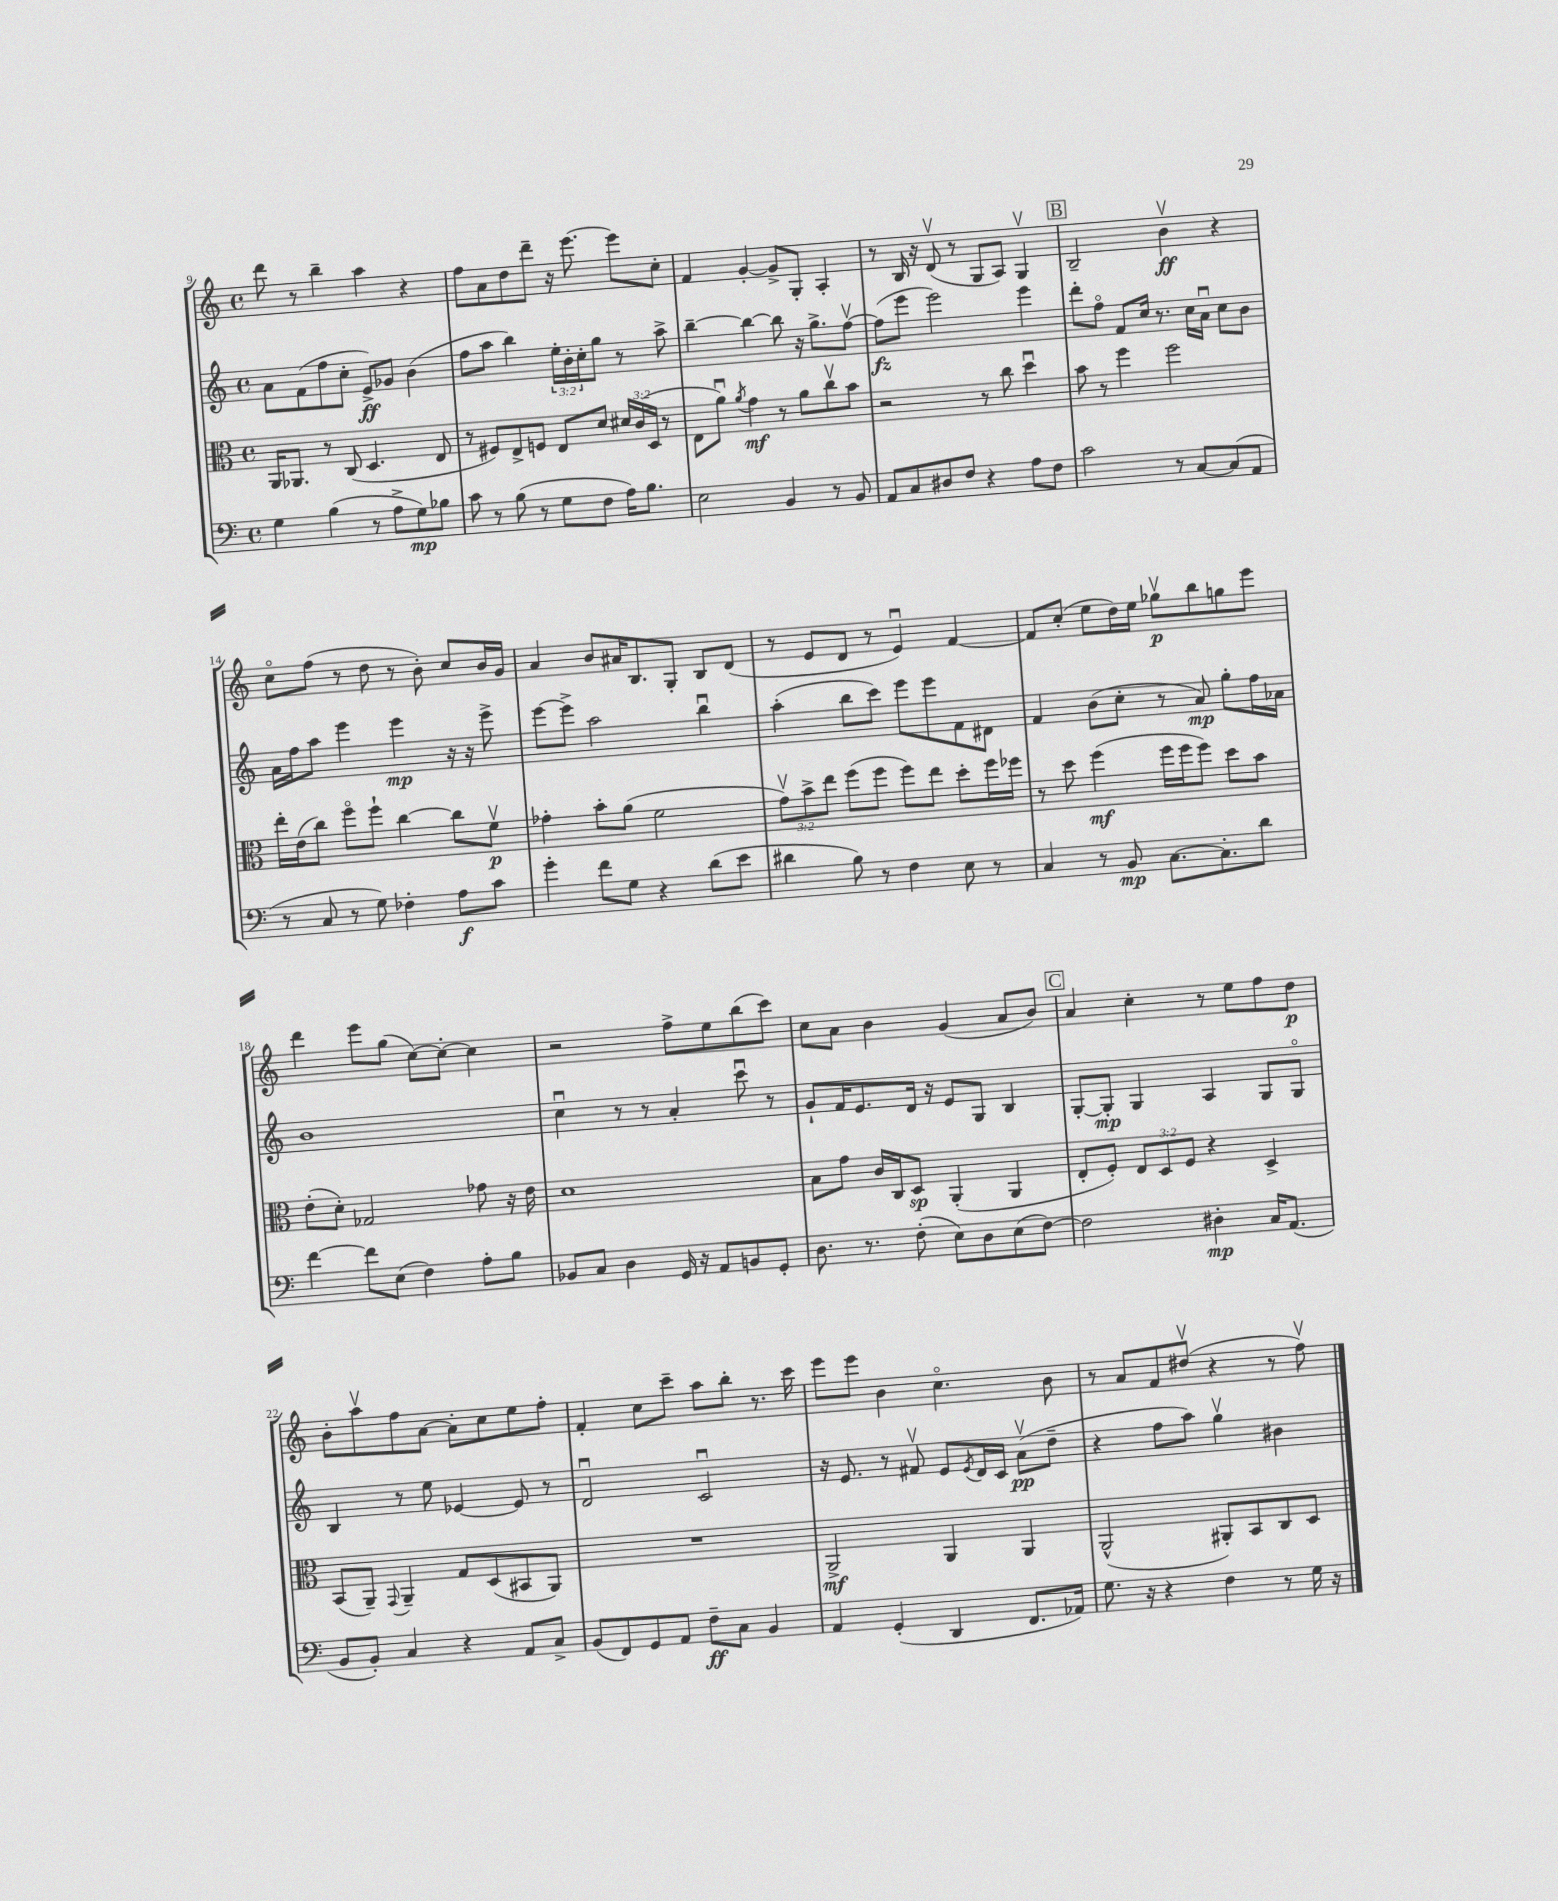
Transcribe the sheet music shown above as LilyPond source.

<<
\new StaffGroup <<
\new Staff = "s0" {
    \clef treble \key c \major \defaultTimeSignature \time 4/4
    d'''8 r8 b''4-- a''4 r4 |
    f''8 a'8 d''8 d'''8-- r16 e'''8.~ e'''8 c''8-. |
    f'4 g'4~-. g'8-> g8-. a4-. |
    r8 b16 r16 d'8\upbow( r8 g8 a8) g4\upbow |
    \mark \markup { \box "B" } b2-- b'4\upbow\ff r4 |
    c''8\flageolet f''8( r8 d''8 r8 b'8-.) c''8 b'16 g'16 |
    a'4 b'8 ais'16 b8. g8-. b8 d'8( |
    r8 e'8 d'8 r8 e'4\downbow) f'4~ |
    f'8 c''8-.( e''8 d''16) e''16 ges''8\upbow\p b''8 g''8 e'''8 |
    d'''4 e'''8 g''8( c''8~) c''8~-. c''4 |
    r2 f''8-> e''8 b''8( c'''8) |
    c''8 a'8 b'4 g'4( a'8 b'8) |
    \mark \markup { \box "C" } a'4 c''4-. r8 e''8 f''8 d''8\p |
    b'8-. a''8\upbow f''8 a'8~ a'8-. c''8 e''8 f''8-. |
    f'4-. c''8 c'''8-- a''8 b''8-. r8. c'''16 |
    e'''8 e'''8 b'4 c''4.\flageolet b'8 |
    r8 a'8 f'8 dis''8\upbow( r4 r8 f''8\upbow) \bar "|." |
}
\new Staff = "s1" {
    \clef treble \key c \major \defaultTimeSignature \time 4/4 \override Staff.TupletNumber.text = #tuplet-number::calc-fraction-text
    a'8 f'8( f''8 c''8-. e'8->\ff) ges'8 b'4( |
    f''8 a''8 b''4) \tuplet 3/2 { e''16-. b'16-. c''16-. } g''8 r8 a''8-> |
    b''4~-- b''4~ b''8 r16 g''8.-> f''8~\upbow |
    f''8\fz( e'''8 e'''2) e'''4 |
    \mark \markup { \box "B" } d'''8-. f''8\flageolet f'8 c''16 r8. c''16 a'16\downbow c''8 b'8 |
    a'16 f''16 a''8 e'''4 e'''4\mp r16 r16 e'''8-> |
    e'''8~ e'''8-> a''2 b''4\downbow |
    a''4-.( b''8 c'''8) e'''8 e'''8 f'8 dis'8 |
    f'4 b'8( c''8-. r8 a'8\mp) g''8-. f''16 aes'16 |
    b'1 |
    c''4\downbow r8 r8 a'4-. c'''8\downbow r8 |
    g'8-! f'16 e'8. d'16 r16 e'8 g8 b4 |
    \mark \markup { \box "C" } g8~-. g8-.\mp g4 a4 g8 g8\flageolet |
    b4 r8 e''8 ees'4~ ees'8 r8 |
    d'2\downbow c'2\downbow |
    r16 e'8. r8 fis'8\upbow e'8 \acciaccatura { e'8 } d'16 c'16 a'8\upbow\pp( d''8-- |
    r4 f''8 a''8) g''4\upbow bis'4 \bar "|." |
}
\new Staff = "s2" {
    \clef alto \key c \major \defaultTimeSignature \time 4/4 \override Staff.TupletNumber.text = #tuplet-number::calc-fraction-text
    a,16 aes,8. r8 c8( d4. e8 |
    r8 fis8) e8-> f8 e8 d'8 \tuplet 3/2 { dis'16 c'16( d16 } r8 |
    e8 a'8\downbow) \acciaccatura { a'8 } g'4\mf r8 a'8 c''8\upbow b'8 |
    r2 r8 c''8 d''4\downbow |
    \mark \markup { \box "B" } b'8 r8 f''4 f''2 |
    e''16-. e'16( c''8) f''8\flageolet f''8-! c''4~ c''8 f'8\upbow\p |
    ges'4-. b'8-. a'8( f'2 |
    \tuplet 3/2 { g'8\upbow) b'8-> e''8 } f''8( f''8 f''8) e''8 d''8-. f''16 fes''16 |
    r8 d''8 f''4\mf( f''16 f''16 f''8) d''8 b'8 |
    e'8-.( d'8-.) ges2 ges'8 r16 e'16 |
    d'1 |
    b8 g'8 c'16 c16 d8\sp a,4-.( a,4 |
    \mark \markup { \box "C" } e8-. f8-.) \tuplet 3/2 { e8 d8 f8 } r4 d4-> |
    b,8( a,8--) \appoggiatura { g,8 } a,4-- g8 d8( bis,8 a,8) |
    R1 |
    a,2->\mf a,4 a,4 |
    a,2-^( ais,8-.) b,8 c8 d8 \bar "|." |
}
\new Staff = "s3" {
    \clef bass \key c \major \defaultTimeSignature \time 4/4
    g4 b4( r8 a8-> g8\mp) bes8 |
    c'8 r8 b8( r8 g8 f8 a16) b8. |
    e2 b,4 r8 b,8 |
    a,8 c8 dis8 f8 r4 a8 f8 |
    \mark \markup { \box "B" } c'2 r8 c8~ c8( a,8 |
    r8 c8 r8 g8) fes4-. a8\f c'8 |
    g'4-. f'8 g8 r4 d'8( e'8 |
    dis'4 b8) r8 f4 e8 r8 |
    c4 r8 b,8\mp c8.~ c8.-. d'8 |
    f'4~ f'8 e8( f4) a8-. b8 |
    bes,8 c8 d4 g,16 r16 a,8 b,8 g,8-. |
    d8. r8. f8-.( e8) d8 e8( f8~) |
    \mark \markup { \box "C" } f2 dis4-.\mp c16 a,8.( |
    b,8 b,8-.) c4 r4 a,8 c8-> |
    b,8( f,8) g,8 a,8 f8--\ff c8 b,4 |
    a,4 g,4-.( d,4 f,8. aes,16) |
    g8. r16 r4 f4 r8 g16 r16 \bar "|." |
}
>>
>>
\layout { \context { \Score currentBarNumber = #9 } }
